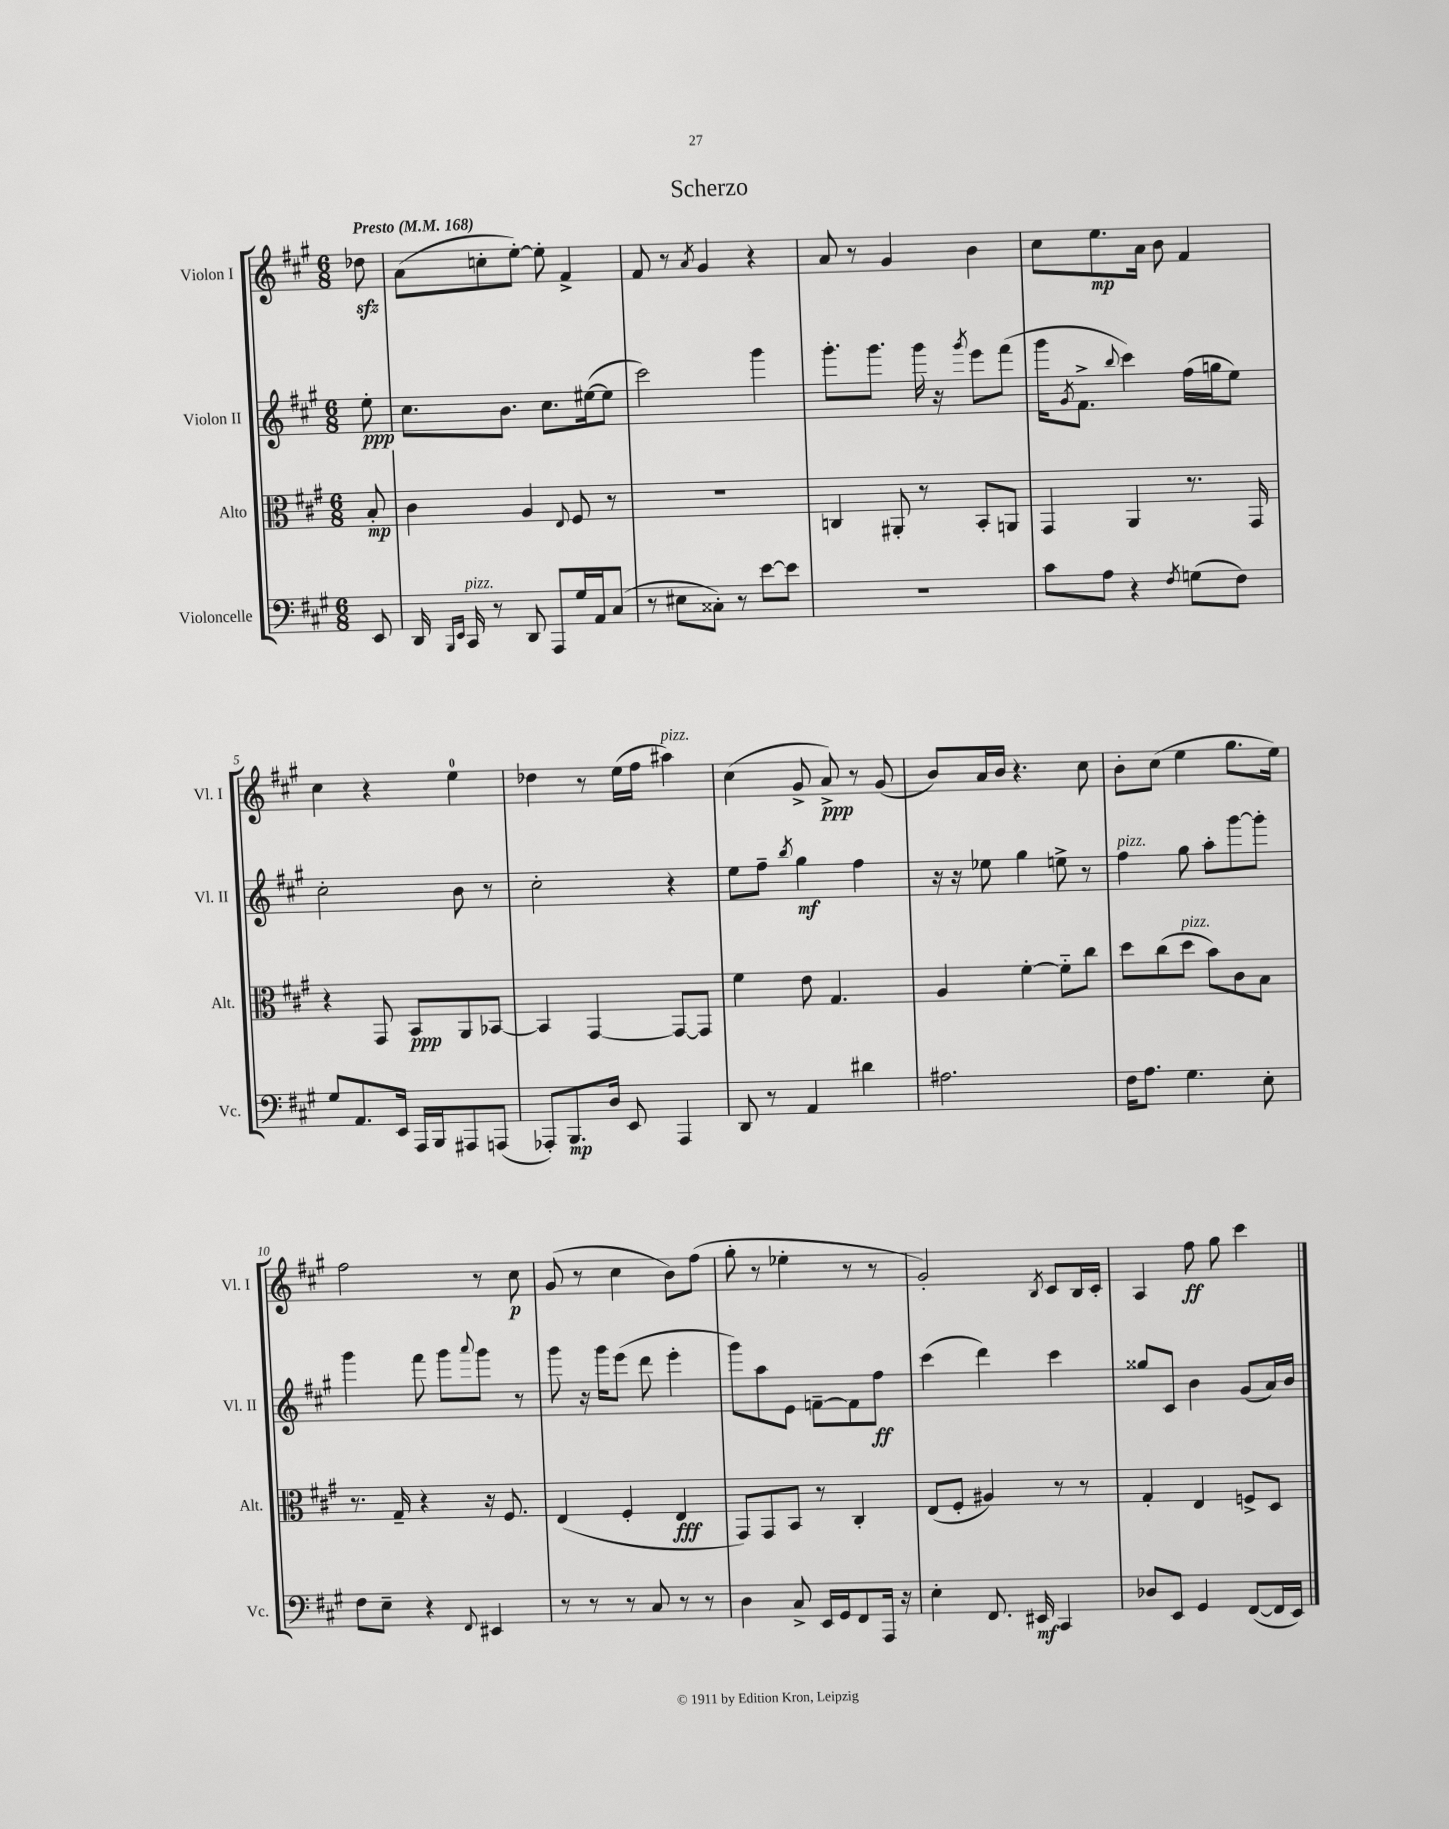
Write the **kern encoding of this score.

**kern	**kern	**kern	**kern
*staff4	*staff3	*staff2	*staff1
*clefF4	*clefC3	*clefG2	*clefG2
*k[f#c#g#]	*k[f#c#g#]	*k[f#c#g#]	*k[f#c#g#]
*M6/8	*M6/8	*M6/8	*M6/8
*MM168	*MM168	*MM168	*MM168
8EE/	8B'/	8ee'\	8dd-\
=	=	=	=
16DD/	4c#\	8.cc#\L	(8a\L
16qqBBB/LL	.	.	.
16qqEE/JJ	.	.	.
16CC#/	.	.	.
8r	.	.	8cc'\
.	.	8.b\J	.
8DD/	4A/	.	[8ee'\J)
8AAA/L	.	8.cc#\L	8ee'\]
.	8qqE/	.	.
16G#/L	8F#/	.	4f#^/
16AA/J	.	([16ee#\k	.
(8C#/J	8r	8ee#\]J	.
=	=	=	=
8r	2.r	2ccc#\)	8f#/
8E#\L	.	.	8r
.	.	.	8qa/
8C##'\J)	.	.	4g#/
8r	.	.	.
[8e\L	.	4ggg#\	4r
8e\]J	.	.	.
=	=	=	=
2.r	4C/	8.ggg#'\L	8a/
.	.	.	8r
.	.	8.ggg#\J	.
.	8AA#'/	.	4g#/
.	8r	16ggg#\	.
.	.	16r	.
.	.	8qggg#/	.
.	8BB'/L	8eee\L	4b\
.	8AA/J	(8fff#\J	.
=	=	=	=
8c#\L	4GG#/	16ggg#\LK	8cc#\L
.	.	8qg#/	.
.	.	8.f#^\J	.
8A\J	.	.	8.ee\
.	.	8qqbb/	.
4r	4AA/	4ccc#\)	.
.	.	.	16a\Jk
.	.	.	8b\
8qF#/	.	.	.
(8G\L	8.r	(16ff#\LL	4f#/
.	.	16gg\J	.
8F#\J)	.	8ee\J)	.
.	16GG#/	.	.
=	=	=	=
8G#/L	4r	2cc#'\	4cc#\
8.AA/	.	.	.
.	8GG#/	.	4r
16EE/Jk	.	.	.
16AAA/LL	8BB/L	.	.
16BBB/J	.	.	.
8AAA#/	8AA/	8b\	4ee\
(8AAA/J	[8BB-/J	8r	.
=	=	=	=
8AAA-'/L)	4BB-/]	2cc#'\	4dd-\
8.BBB/	.	.	.
.	[4GG#/	.	8r
16D/Jk	.	.	.
8EE/	.	.	(16ee\LL
.	.	.	16ff#\JJ
4AAA-/	8GG#/_L	4r	4aa#\)
.	8GG#/]J	.	.
=	=	=	=
8DD/	4f#\	8ee\L	(4cc#\
8r	.	8ff#~\J	.
.	.	8qbb/	.
4AA/	8e\	4gg#\	8g#^/
.	4.G#/	.	8a^/)
4d#\	.	4ff#\	8r
.	.	.	(8g#/
=	=	=	=
2.A#\	4A/	16r	8b/L)
.	.	16r	.
.	.	8ee-\	16a/L
.	.	.	16b/JJ
.	[4f#'\	4gg#\	4.r
.	8f#'~\]L	8ee^\	.
.	8cc#\J	8r	8cc#\
=	=	=	=
16F#\LK	8dd\L	4ff#\	8b'\L
8.A\J	.	.	.
.	(8cc#\	.	(8cc#\J
4.G#\	8dd\J	8gg#\	4ee\
.	8b\L)	8aa'\L	.
.	8c#\	[8ggg#\	8.gg#\L
8E'\	8B\J	8ggg#'\]J	.
.	.	.	16ee\Jk)
=	=	=	=
8F#\L	8.r	4ggg#\	2ff#\
8E~\J	.	.	.
.	16G#~/	.	.
4r	4r	8fff#\	.
.	.	8ggg#\L	.
8qqFF#/	.	8qqaaa/	.
4EE#/	16r	8ggg#\J	8r
.	8.F#/	.	.
.	.	8r	8cc#\
=	=	=	=
8r	(4E/	8ggg#\	(8g#/
8r	.	16r	8r
.	.	16ggg#\LK	.
8r	4F#'/	(8eee\J	4cc#\
8C#/	.	8ddd\	.
8r	4E/	4eee'\	8b\L)
8r	.	.	(8ff#\J
=	=	=	=
4D\	8GG#/L)	8ggg#\L)	8gg#'\
.	8GG#/	8aa\	8r
8C#^/	8BB/J	8e\J	4ee-'\
16EE/LL	8r	[8f~\L	.
16GG#/J	.	.	.
8FF#/	4C#'/	8f\]	8r
16AAA/Jk	.	8ff#\J	8r
16r	.	.	.
=	=	=	=
4E'\	(8E/L	(4ccc#\	2g#'/)
.	8F#'/J	.	.
8.FF#/	4A#/)	4ddd\)	.
16EE#/	.	.	.
.	.	.	8qB/
4CC#/	8r	4ccc#\	8c#/L
.	8r	.	16B/L
.	.	.	16c#'/JJ
=	=	=	=
8D-/L	4G#'/	8gg##/L	4A/
8EE/J	.	8c#/J	.
4GG#/	4E/	4b\	8ff#\
.	.	.	8gg#\
([8FF#/L	8F^/L	(8g#/L	4ccc#\
16FF#/]L	8D/J	16a/L)	.
16EE/JJ)	.	16b/JJ	.
==	==	==	==
*-	*-	*-	*-
